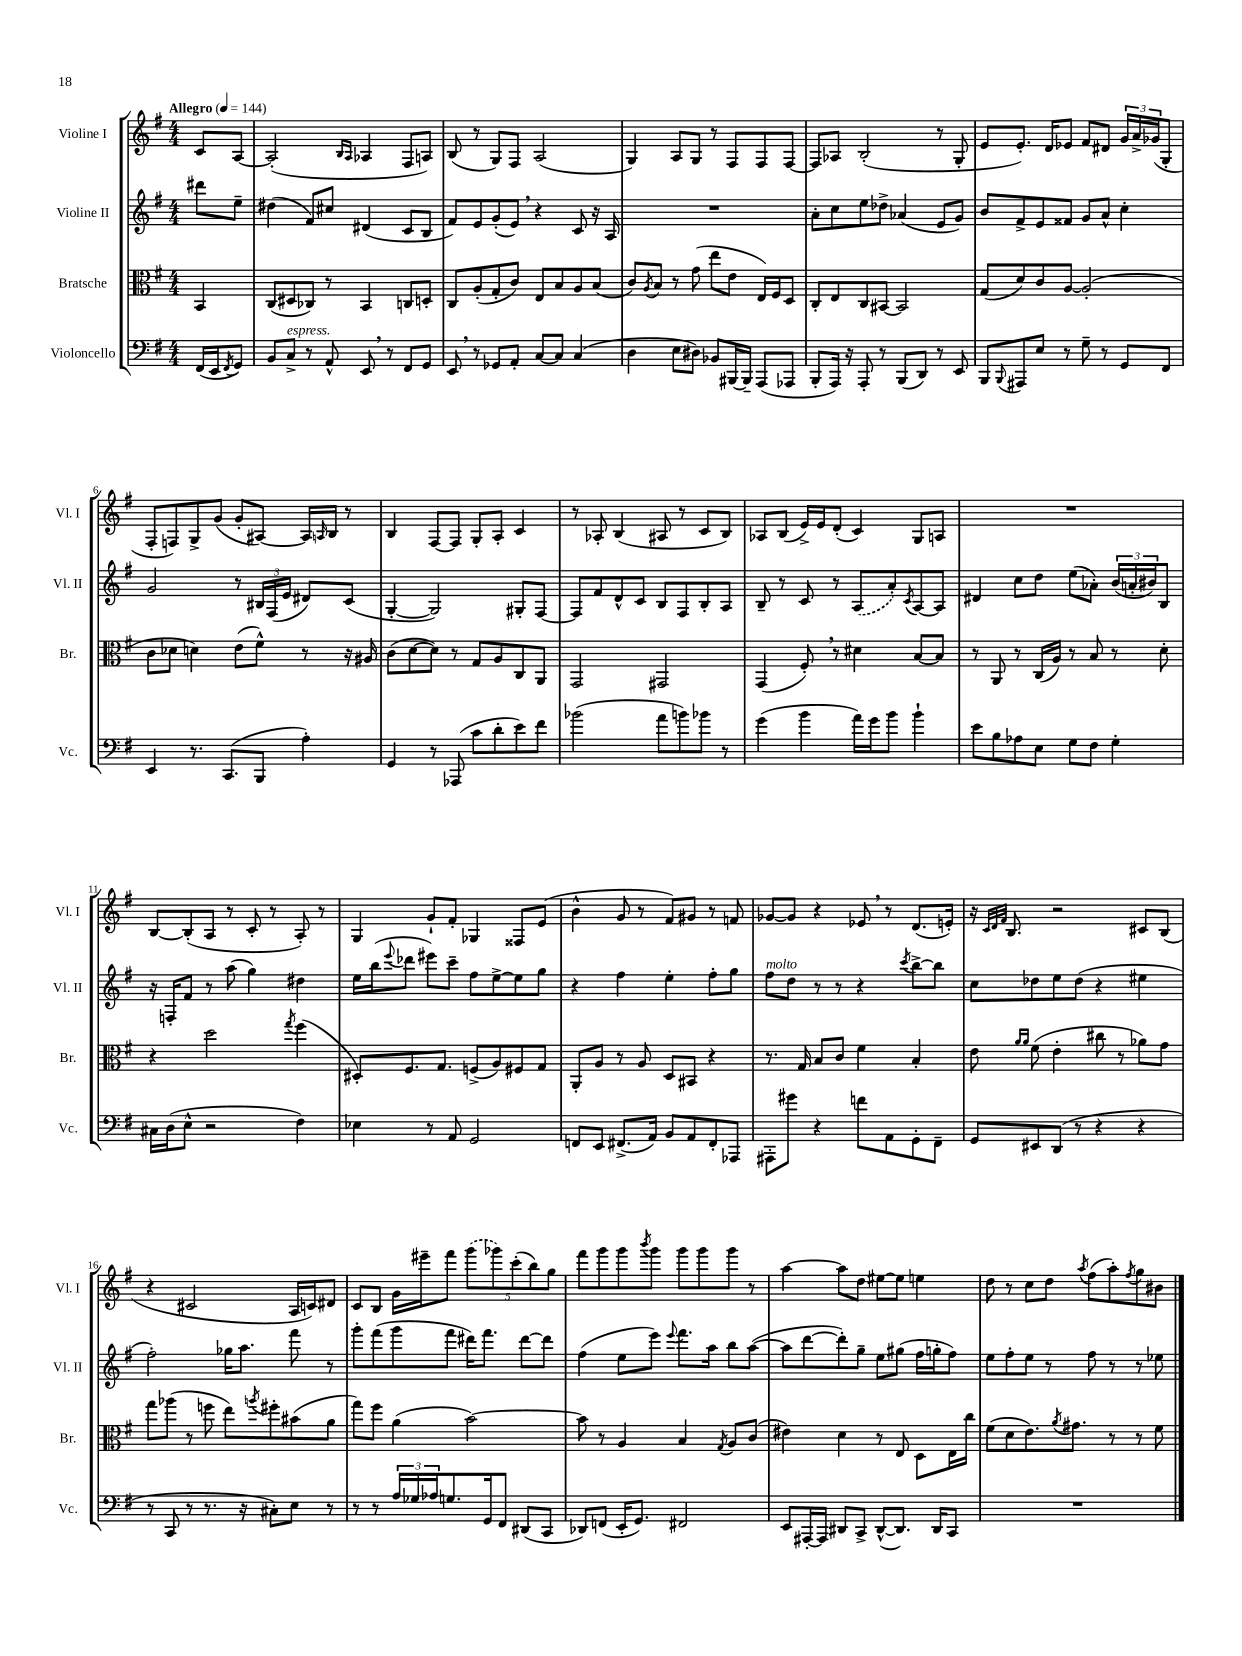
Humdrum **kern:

**kern	**kern	**kern	**kern
*staff4	*staff3	*staff2	*staff1
*clefF4	*clefC3	*clefG2	*clefG2
*k[f#]	*k[f#]	*k[f#]	*k[f#]
*M4/4	*M4/4	*M4/4	*M4/4
*MM144	*MM144	*MM144	*MM144
(16FF#	4BB	8ddd#	8c
16EE	.	.	.
8qFF#	.	.	.
8GG)	.	8ee~	[8A
=	=	=	=
8BB	(8C	(4dd#	(2A']
8C^	8D#	.	.
8r	8C-)	8f#)	.
8AA^^	8r	8cc#	.
.	.	.	16qqB
.	.	.	16qqA
8EE	4BB	(4d#	4A-
8r	.	.	.
8FF#	8C	8c	8F#
8GG	8D'	8B	8A)
=	=	=	=
8EE	8C	8f#)	(8B
8r	(8A'	8e	8r
8GG-	8G'	(8g'	8G)
8AA'	8c)	8e)	8F#
[8C	8E	4r	(2A
8C]	8B	.	.
(4C	8A	8c	.
.	(8B	16r	.
.	.	16A	.
=	=	=	=
4D	8c)	1r	4G)
.	8qA	.	.
.	8B	.	.
8E	8r	.	8A
8D#)	(8g	.	8G
8BB-	8ee	.	8r
[16BBB#	8e	.	8F#
16BBB#~]	.	.	.
(8AAA	16E)	.	8F#
.	16F#	.	.
8AAA-	8D	.	[8F#
=	=	=	=
8BBB'	8C'	8a'	8F#]
16AAA)	8E	8cc	8A-
16r	.	.	.
8AAA'	8C	8ee	(2B'
8r	[8BB#	8dd-^	.
(8BBB	2BB#]	(4a-	.
8DD)	.	.	.
8r	.	8e	8r
8EE	.	8g)	8G'
=	=	=	=
8BBB	(8G	8b	8e
8qqBBB	.	.	.
8AAA#	8d)	8f#^	8.e')
8E	8c	8e	.
.	.	.	16d
8r	[8A	8f##	8e-
8G~	(2A']	8g	8f#
8r	.	8a^^	8d#
8GG	.	4cc'	24g
.	.	.	24a^
.	.	.	(24g-
8FF#	.	.	8G'
=	=	=	=
4EE	8c	2g	8F#'
.	8d-	.	8F)
8.r	4d)	.	8G^
.	.	.	(8g
(8.CC	.	.	.
.	(8e	8r	8g'
8BBB	8f#^^)	24B#	[8A#)
.	.	(24F#	.
.	.	24e	.
4A')	8r	8d#)	16A#]
.	.	.	16qqA
.	.	.	16B
.	16r	(8c	8r
.	16A#	.	.
=	=	=	=
4GG	(8c	[4G'	4B
.	[8d	.	.
8r	8d])	2G])	[8F#
(8AAA-	8r	.	8F#]
8c	8G	.	8G'
8d'	8A	.	8A'
8e)	8C	8G#'	4c
8f#	8AA	[8F#	.
=	=	=	=
(2b-	2GG	8F#]	8r
.	.	8f#	8A-'
.	.	8d^^	(4B
.	.	8c	.
8a	2GG#	8B	8A#
8b)	.	8F#	8r
8b-	.	8B'	8c
8r	.	8A	8B)
=	=	=	=
(4g	(4GG	8B~	8A-
.	.	8r	(8B
4b	8F#')	8c	16e^)
.	.	.	16e
.	8r	8r	(8d'
16a)	4d#	(8A	4c)
16g	.	.	.
8b	.	8a')	.
.	.	8qc	.
4b`	[8B	[8A	8G
.	8B]	8A]	8A
=	=	=	=
8e	8r	4d#	1r
8B	8AA	.	.
8A-	8r	8cc	.
8E	(16C	8dd	.
.	16A)	.	.
8G	8r	(8ee	.
8F#	8B	8a-')	.
4G'	8r	(24b	.
.	.	24a'	.
.	.	24b#)	.
.	8d'	8B	.
=	=	=	=
16C#	4r	16r	[8B
(16D	.	16F'	.
8E^^	.	8f#	(8B']
2r	2dd	8r	8A
.	.	(8aa	8r
.	.	4gg)	8c'
.	.	.	8r
.	8qgg	.	.
4F#)	(4ff#	4dd#	8A')
.	.	.	8r
=	=	=	=
4E-	8D#')	16ee	4G
.	.	(16bb	.
.	.	8qqeee	.
.	8.F#	8ddd-	.
8r	.	8eee#)	8g`
.	8.G	.	.
8AA	.	8ccc~	8f#'
2GG	(8F^	8ff#	4G-
.	8A)	[8ee^	.
.	8F#	8ee]	8F##
.	8G	8gg	(8e
=	=	=	=
8FF	8AA'	4r	4b^^
8EE	8A	.	.
(8.FF#^	8r	4ff#	8g
.	8A	.	8r
16AA)	.	.	.
8BB	8D	4ee'	8f#)
8AA	8BB#	.	8g#
8FF#'	4r	8ff#'	8r
8AAA-	.	8gg	8f
=	=	=	=
8AAA#'	8.r	8ff#	[8g-
8g#	.	8dd	8g-]
.	16G	.	.
4r	8B	8r	4r
.	8c	8r	.
8f	4f#	4r	8e-
8AA	.	.	8r
.	.	8qccc	.
8GG'	4B'	[8bb^	(8.d
8FF#~	.	8bb]	.
.	.	.	16e')
=	=	=	=
8GG	8e	8cc	16r
.	.	.	32qqc
.	.	.	32qqd
.	.	.	32qqf#
.	.	.	8.B
.	16qqa	.	.
.	16qqa	.	.
8EE#	(8f#	8dd-	.
(8DD	4e'	8ee	2r
8r	.	(8dd-	.
4r	8cc#	4r	.
.	8r	.	.
4r	8a-)	4ee#	8c#
.	8g	.	(8B
=	=	=	=
8r	8gg	2ff#')	4r
8CC	(8aa-	.	.
8r	8r	.	2c#
8.r	8ff	.	.
.	8ee)	16gg-	.
16r	.	8.aa	.
.	8qaa	.	.
8C#')	8ff#'	.	.
8E	(8b#	8fff#	16A
.	.	.	16c)
8r	8a	8r	8d#
=	=	=	=
8r	8gg)	8ggg'	8c
8r	8ff#	(8fff#	8B
24A	(4a	8ggg	16g
24G-	.	.	.
.	.	.	16eee#~
24A-	.	.	.
8.G	.	8fff#	8fff#
.	[2b)	16ddd#)	(10ggg
16GG	.	8.fff#	.
.	.	.	10ggg-)
8FF#	.	.	.
.	.	.	(10ccc'
(8DD#	.	[8ddd#	.
.	.	.	10bb)
8CC	.	8ddd#]	.
.	.	.	10gg
=	=	=	=
8DD-)	8b]	(4ff#	8fff#
(8FF	8r	.	8ggg
16EE'	4A	8ee	8ggg
8.GG)	.	.	.
.	.	.	8qbbb
.	.	8eee)	8ggg
.	.	8qqeee	.
2FF#	4B	8.fff#	8ggg
.	.	.	8ggg
.	.	16aa	.
.	8qG	.	.
.	8A	8bb	8ggg
.	(8c	([8aa	8r
=	=	=	=
8EE	4e#)	8aa]	[4aa
[16AAA#'	.	[8ddd	.
16AAA#]	.	.	.
8DD#	4d	8ddd'])	8aa]
8CC^	.	8gg~	8dd
([8DD#^^	8r	8ee	[8ee#
8.DD#])	8E	(8gg#	8ee#]
.	8D	16ff#	4ee
16DD#	.	16gg'	.
8CC	16E	8ff#)	.
.	16cc	.	.
=	=	=	=
1r	(8f#	8ee	8dd
.	8d	8ff#'	8r
.	8.e)	8ee	8cc
.	.	8r	8dd
.	8qa	.	.
.	8.g#	.	.
.	.	.	8qaa
.	.	8ff#	(8ff#
.	8r	8r	8aa')
.	.	.	8qff#
.	8r	8r	8gg
.	8f#	8ee-	8b#
==	==	==	==
*-	*-	*-	*-
